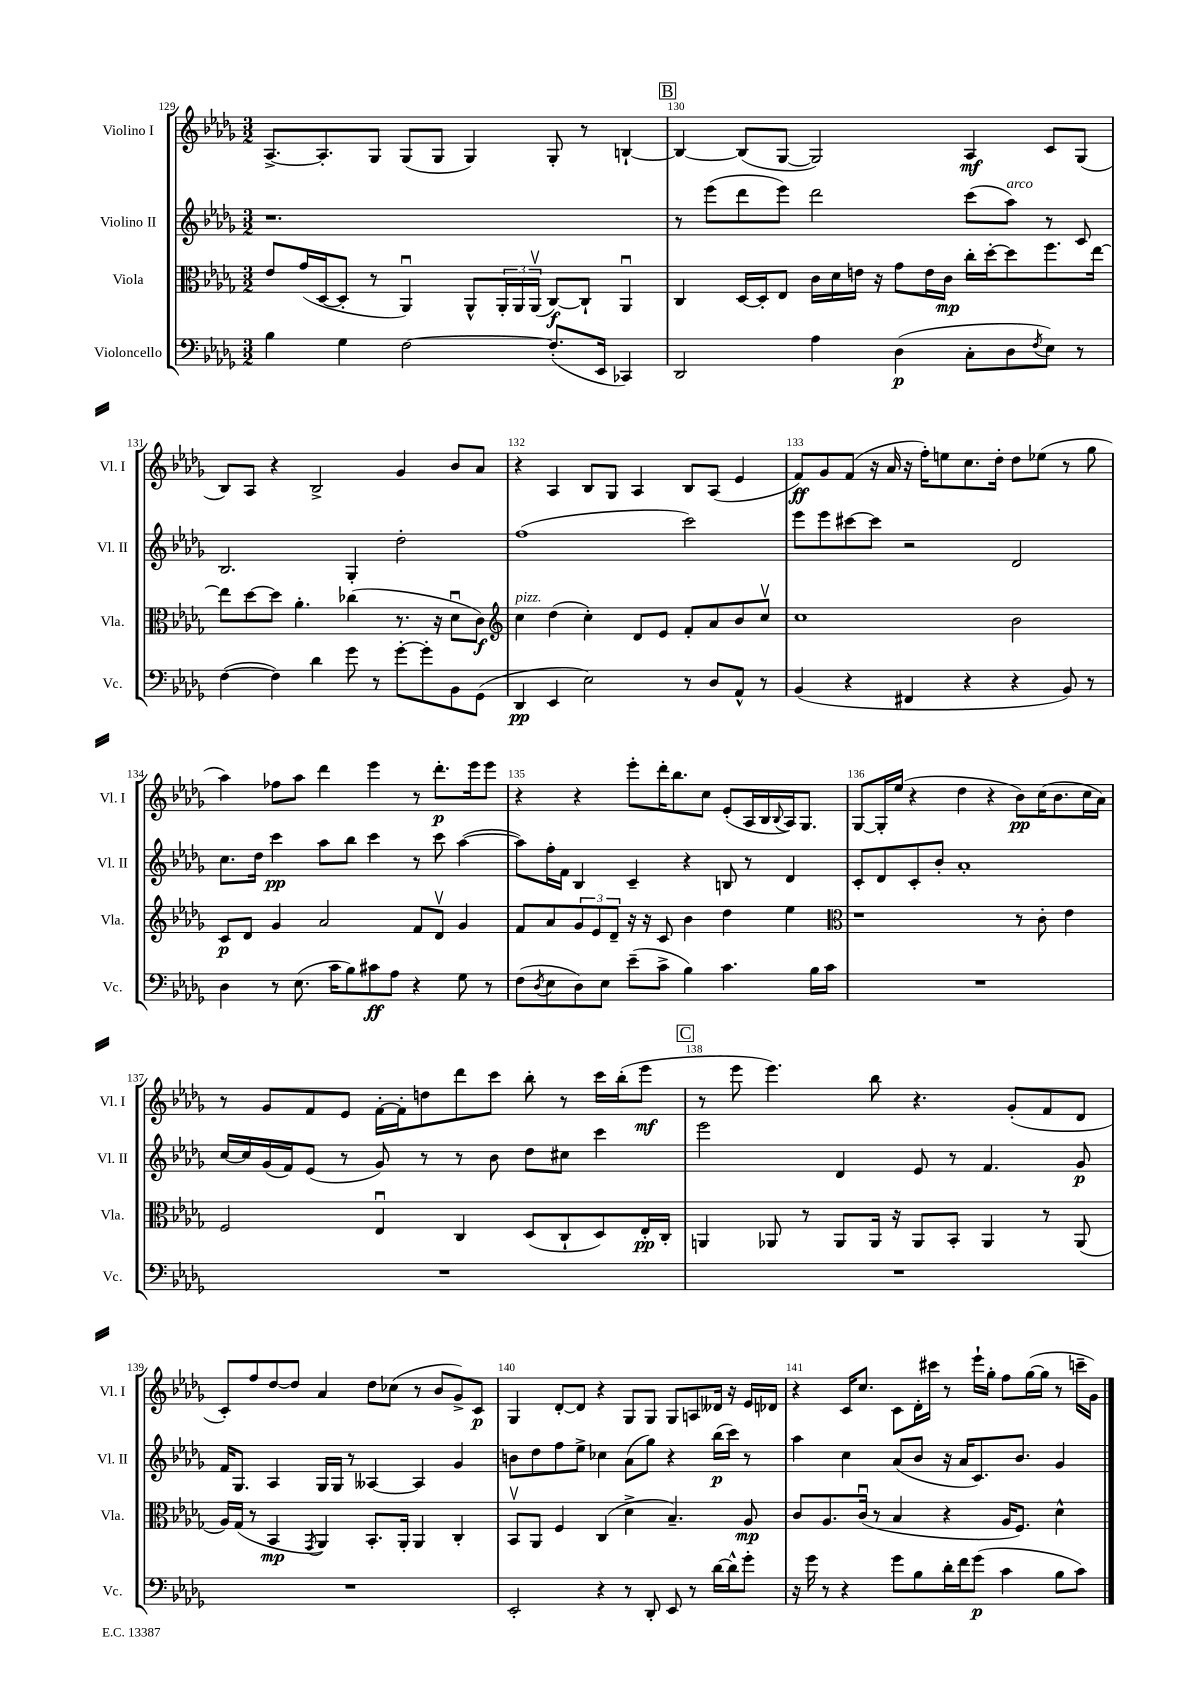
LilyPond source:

<<
\new StaffGroup <<
\new Staff = "s0" \with { instrumentName = "Violino I" shortInstrumentName = "Vl. I" } {
    \clef treble \key des \major \numericTimeSignature \time 3/2
    aes8.~-> aes8.-. ges8 ges8( ges8 ges4) ges8-. r8 b4~-! |
    \mark \markup { \box "B" } b4~ b8( ges8~ ges2) aes4\mf c'8 ges8( |
    bes8) aes8 r4 bes2-> ges'4 bes'8 aes'8 |
    r4 aes4 bes8 ges8 aes4 bes8 aes8( ees'4 |
    f'8\ff) ges'8 f'8( r16 aes'16 r16 f''16-.) e''8 c''8. des''16-. des''8 ees''8( r8 ges''8 |
    aes''4) fes''8 aes''8 des'''4 ees'''4 r8 des'''8.-.\p ees'''16 ees'''8 |
    r4 r4 ees'''8-. des'''16-. bes''8. c''8 ees'8-.( aes16 bes16 \appoggiatura { bes8 } aes16) ges8. |
    ges8~ ges16-. ees''16( r4 des''4 r4 bes'8\pp) c''16( bes'8. c''16 aes'16) |
    r8 ges'8 f'8 ees'8 f'16~-. f'16-. d''8 des'''8 c'''8 bes''8-. r8 c'''16 bes''16-.( ees'''8\mf |
    \mark \markup { \box "C" } r8 ees'''8 ees'''4.) bes''8 r4. ges'8-.( f'8 des'8 |
    c'8-.) f''8 des''8~ des''8 aes'4 des''8 ces''8( r8 bes'8 ges'8->) c'8\p |
    ges4 des'8~-. des'8 r4 ges8 ges8 ges8 a8 deses'16 r16 ees'16 des'16 |
    r4 c'16 c''8. c'8 des'16-. cis'''16 r8 ees'''16-! ges''16-. f''8 ges''16~( ges''16 r8 c'''16-- ges'16) \bar "|." |
}
\new Staff = "s1" \with { instrumentName = "Violino II" shortInstrumentName = "Vl. II" } {
    \clef treble \key des \major \numericTimeSignature \time 3/2
    r1. |
    \mark \markup { \box "B" } r8 ees'''8( des'''8 ees'''8) des'''2 c'''8( aes''8^\markup { \italic "arco" }) r8 c'8 |
    bes2. ges4-. des''2-. |
    f''1( c'''2) |
    ees'''8 ees'''8 cis'''8~ cis'''8 r2 des'2 |
    c''8. des''16 c'''4\pp aes''8 bes''8 c'''4 r8 c'''8 aes''4~( |
    aes''8) f''16-. f'16 bes4 c'4-- r4 b8 r8 des'4 |
    c'8-. des'8 c'8-. bes'8-. aes'1-. |
    c''16~ c''16 ges'16( f'16) ees'8( r8 ges'8) r8 r8 bes'8 des''8 cis''8 c'''4 |
    \mark \markup { \box "C" } ees'''2 des'4 ees'8 r8 f'4. ges'8\p |
    f'16 ges8. aes4 ges16 ges16 r8 aeses4~ aeses4 ges'4 |
    b'8 des''8 f''8 ees''8-> ces''4 aes'8( ges''8) r4 bes''16\p( c'''16) r8 |
    aes''4 c''4 aes'8( bes'8 r16 aes'16 c'8.) bes'8. ges'4 \bar "|." |
}
\new Staff = "s2" \with { instrumentName = "Viola" shortInstrumentName = "Vla." } {
    \clef alto \key des \major \numericTimeSignature \time 3/2
    ees'8 ges'16( des16~ des8-. r8 aes,4\downbow) aes,8-^ \tuplet 3/2 { aes,16-. aes,16 aes,16\upbow( } c8~\f) c8-! aes,4\downbow |
    \mark \markup { \box "B" } c4 des16~ des16-. ees8 c'16 des'16 e'16 r16 ges'8 e'16 c'16\mp c''16-. des''16~-. des''8 f''8. ees''16~ |
    ees''8 des''8~ des''8 aes'4.-. ces''4( r8. r16 des'8\downbow c'8\f) |
    \clef treble c''4^\markup { \italic "pizz." } des''4( c''4-.) des'8 ees'8 f'8-. aes'8 bes'8 c''8\upbow |
    c''1 bes'2 |
    c'8\p des'8 ges'4 aes'2 f'8 des'8\upbow ges'4 |
    f'8 aes'8 \tuplet 3/2 { ges'8 ees'8 des'8-- } r16 r16 c'8 bes'4 des''4 ees''4 |
    \clef alto r1 r8 c'8-. ees'4 |
    f2 ees4\downbow c4 des8( c8-! des8) ees16-.\pp c16-. |
    \mark \markup { \box "C" } a,4 aes,8 r8 aes,8 aes,16 r16 aes,8 bes,8-. aes,4 r8 aes,8( |
    aes16) ges16( r8 bes,4\mp \acciaccatura { ges,8 } aes,4) bes,8.-. aes,16-. aes,4 c4-. |
    bes,8\upbow aes,8 f4 c4( des'4-> bes4.--) aes8\mp |
    c'8 aes8. c'16\downbow( r8 bes4 r4 aes16 f8.) des'4-^ \bar "|." |
}
\new Staff = "s3" \with { instrumentName = "Violoncello" shortInstrumentName = "Vc." } {
    \clef bass \key des \major \numericTimeSignature \time 3/2
    bes4 ges4 f2~ f8.-.( ees,16 ces,4) |
    \mark \markup { \box "B" } des,2 aes4 des4\p( c8-. des8 \acciaccatura { f8 } ees8) r8 |
    f4~( f4) des'4 ges'8 r8 ges'8~-. ges'8-. bes,8 ges,8( |
    des,4\pp ees,4 ees2) r8 des8 aes,8-^ r8 |
    bes,4( r4 fis,4 r4 r4 bes,8) r8 |
    des4 r8 ees8.( c'16 bes8) cis'8\ff aes8 r4 ges8 r8 |
    f8( \acciaccatura { des8 } ees8 des8) ees8 ees'8--( c'8-> bes4) c'4. bes16 c'16 |
    R1. |
    R1. |
    \mark \markup { \box "C" } R1. |
    R1. |
    ees,2-. r4 r8 des,8-. ees,8 r8 des'16~ des'16-^ ges'8-. |
    r16 ges'16 r8 r4 ges'8 bes8 des'16-. f'16 ges'8\p( c'4 bes8 c'8) \bar "|." |
}
>>
>>
\layout { \context { \Score currentBarNumber = #129 \override BarNumber.break-visibility = ##(#f #t #t) barNumberVisibility = #all-bar-numbers-visible } }
